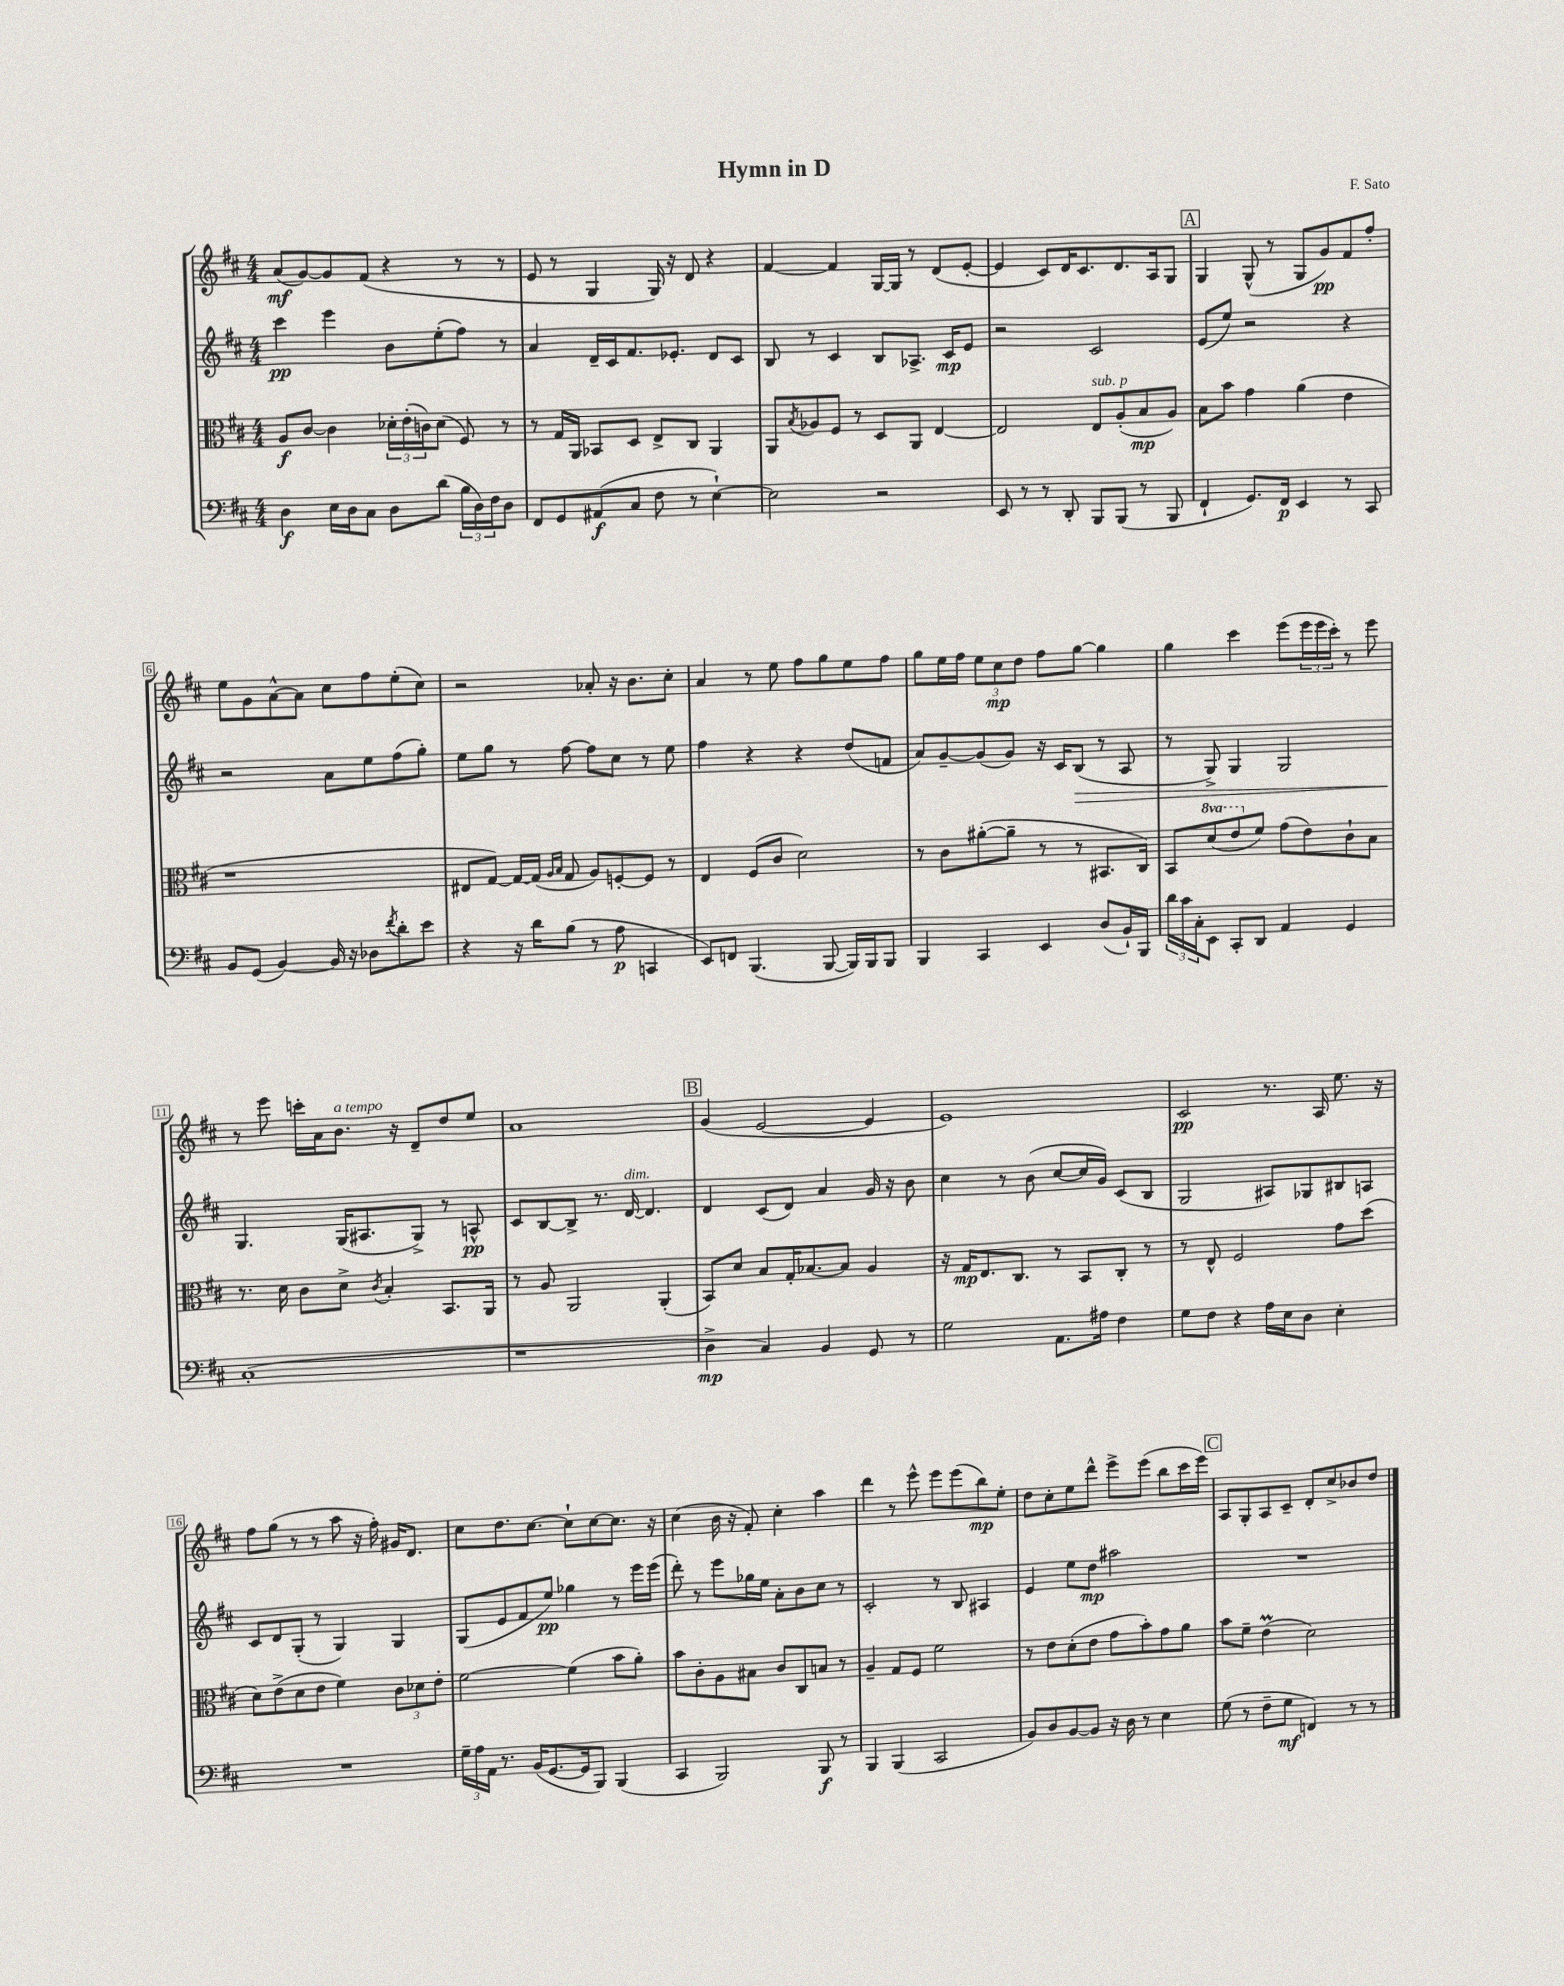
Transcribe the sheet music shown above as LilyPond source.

\header { title = "Hymn in D" composer = "F. Sato" }
<<
\new StaffGroup <<
\new Staff = "s0" {
    \clef treble \key d \major \numericTimeSignature \time 4/4
    a'8\mf( g'8~) g'8 fis'8( r4 r8 r8 |
    e'8 r8 g4 g16) r16 d'8 r4 |
    fis'4~ fis'4 g16~ g16 r8 d'8( e'8~-. |
    e'4 cis'8) d'16 cis'8. d'8. a16 g8 |
    \mark \markup { \box "A" } g4 g8-^( r8 g8 g'8\pp) fis'8 fis''8-. |
    e''8 g'8 a'8~-^ a'8 cis''8 fis''8 e''8-.( cis''8) |
    r2 aes'8-. r16 b'8. cis''8-. |
    a'4 r8 e''8 fis''8 g''8 e''8 fis''8 |
    g''8 e''16 fis''16 \tuplet 3/2 { e''8 cis''8\mp d''8 } fis''8 g''8~ g''4 |
    g''4 cis'''4 e'''8( \tuplet 3/2 { e'''16 e'''16 cis'''16-.) } r8 e'''8 |
    r8 e'''8 c'''16-. a'16 b'8.^\markup { \italic "a tempo" } r16 d'8-- d''8 e''8 |
    a'1 |
    \mark \markup { \box "B" } g'4( e'2~ e'4 |
    e'1) |
    cis'2\pp r8. a16 e''8. r16 |
    fis''8 g''8( r8 r8 a''8 r16 fis''16-.) gis'16 d'8. |
    cis''8 d''8. cis''8.~ cis''8-! cis''8~ cis''8. r16 |
    cis''4( b'16 r16 fis'8-.) cis''4-. a''4 |
    d'''4 r8 e'''8-^ e'''8 e'''8( b''8\mp) e''8-. |
    d''8 cis''8-. e''8 d'''8-^ e'''8-> e'''8( b''8 cis'''16 e'''16) |
    \mark \markup { \box "C" } a8 g8-. a8 cis'8-- d'8-. cis''8-> bes'8 d''8 \bar "|." |
}
\new Staff = "s1" {
    \clef treble \key d \major \numericTimeSignature \time 4/4
    cis'''4\pp e'''4 b'8 e''8-.( fis''8) r8 |
    a'4 d'16-- cis'16 fis'8. ees'8.-. d'8 cis'8 |
    b8 r8 cis'4 b8 aes8.-> cis'16\mp e'8 |
    r2 cis'2 |
    \mark \markup { \box "A" } e'8( e''8) r2 r4 |
    r2 a'8 e''8 fis''8( g''8-.) |
    e''8 g''8 r8 fis''8~ fis''8 cis''8 r8 e''8 |
    fis''4 r4 r4 d''8( f'8 |
    a'8) g'8~-- g'8( g'8) r16 cis'16 b8\>( r8 a8 |
    r8 g8->) g4 g2 |
    g4.\! g16( ais8. g8->) r8 a8-^\pp |
    cis'8 b8~ b8-> r8. d'16~^\markup { \italic "dim." } d'4. |
    \mark \markup { \box "B" } d'4 cis'8( d'8) a'4 g'16 r16 b'8 |
    cis''4 r8 b'8( cis''8~ cis''16 g'16) cis'8( b8 |
    g2 ais8) ges8 bis8 a8 |
    cis'8 d'8 g8-.( r8 g4) g4 |
    g8( e'8 fis'8 e''8\pp) ges''4 r8 e'''16 e'''16( |
    d'''8-.) r8 e'''8 ges''16 e''16 a'8-. b'8 cis''8 r8 |
    cis'2-. r8 b8 ais4 |
    e'4 e''8 d''8\mp ais''2 |
    \mark \markup { \box "C" } R1 \bar "|." |
}
\new Staff = "s2" {
    \clef alto \key d \major \numericTimeSignature \time 4/4 \set Staff.ottavationMarkups = #ottavation-simple-ordinals
    a8\f cis'8~ cis'4 \tuplet 3/2 { des'16-. e'16-.( c'16) } des'8( fis8) r8 |
    r8 g16 a,16 bes,8 d8 e8-> cis8 a,4 |
    a,8 \acciaccatura { b8 } aes8 fis8 r8 d8 a,8 e4~ |
    e2 e8^\markup { \italic "sub. p" } a8-.( b8\mp a8) |
    \mark \markup { \box "A" } b8 b'8 g'4 a'4( e'4 |
    r1 |
    eis8 g8~) g16~ g16( \grace { a16 b16 } g8 a8) f8~-. f8 r8 |
    e4 fis8( cis'8 d'2) |
    r8 cis'8 ais'8~-.( ais'8-- r8 r8 bis,8. cis16) |
    b,8 \ottava #1 d''8( e''8 \ottava #0 fis'8) g'8( e'8) cis'8-! b8 |
    r8. d'16 cis'8 d'8-> \acciaccatura { cis'8 } b4-. b,8. a,16 |
    r8 a8 a,2 a,4-.( |
    \mark \markup { \box "B" } b,8) d'8 b8 g16-. bes8.~ bes8 a4 |
    r16 g16\mp e8. cis8. r8 b,8 cis8-. r8 |
    r8 e8-^ fis2 g'8 d''8( |
    d'8) e'8->( d'8 e'8 fis'4) \tuplet 3/2 { cis'8 des'8 e'8-. } |
    fis'2~ fis'4( b'8 a'8-.) |
    b'8 cis'8-. a8 bis8 cis'8 cis8 b8 r8 |
    a4-- g8 fis8 fis'2 |
    r8 e'8 d'8-.( e'8 g'8 b'8-.) g'8 a'8 |
    \mark \markup { \box "C" } b'8 fis'8-- e'4\prall( d'2) \bar "|." |
}
\new Staff = "s3" {
    \clef bass \key d \major \numericTimeSignature \time 4/4
    d4\f e16 d16 cis8 d8 d'8( \tuplet 3/2 { b16 d16) fis16 } d8 |
    fis,8 g,8 ais,8\f( cis8 fis8 r8 e4~-!) |
    e2 r2 |
    e,8 r8 r8 d,8-. b,,8 b,,8( r8 b,,8 |
    \mark \markup { \box "A" } fis,4-! g,8.) fis,16\p e,4 r8 cis,8 |
    b,8 g,8( b,4~) b,16 r16 des8 \acciaccatura { fis'8 } d'8-. e'8 |
    r4 r16 d'16 b8( r8 a8\p c,4 |
    e,8) f,8 b,,4.( b,,8~ b,,16) b,,16 b,,8 |
    b,,4 cis,4 e,4 d8( b,16-!) b,,16 |
    \tuplet 3/2 { d'16 cis'16 cis16-. } e,8 cis,8-. d,8 a,4 g,4 |
    cis1-.( |
    r1 |
    \mark \markup { \box "B" } d4->\mp cis4) b,4 g,8 r8 |
    g2 a,8. ais16 fis4 |
    g8 fis8 r4 a16 e16 d8 e4-. |
    R1 |
    \tuplet 3/2 { g16-- a16 a,16 } r8. b,16( g,8.~ g,16 b,,8) b,,4( |
    cis,4 b,,2) b,,8\f r8 |
    b,,4 b,,4( cis,2 |
    b,8) d8 b,8~ b,8 r16 d16 r8 e4 |
    \mark \markup { \box "C" } g8( r8 fis8-- g8\mf f,4) r8 r8 \bar "|." |
}
>>
>>
\layout { \context { \Score \override BarNumber.stencil = #(make-stencil-boxer 0.1 0.3 ly:text-interface::print) } }
